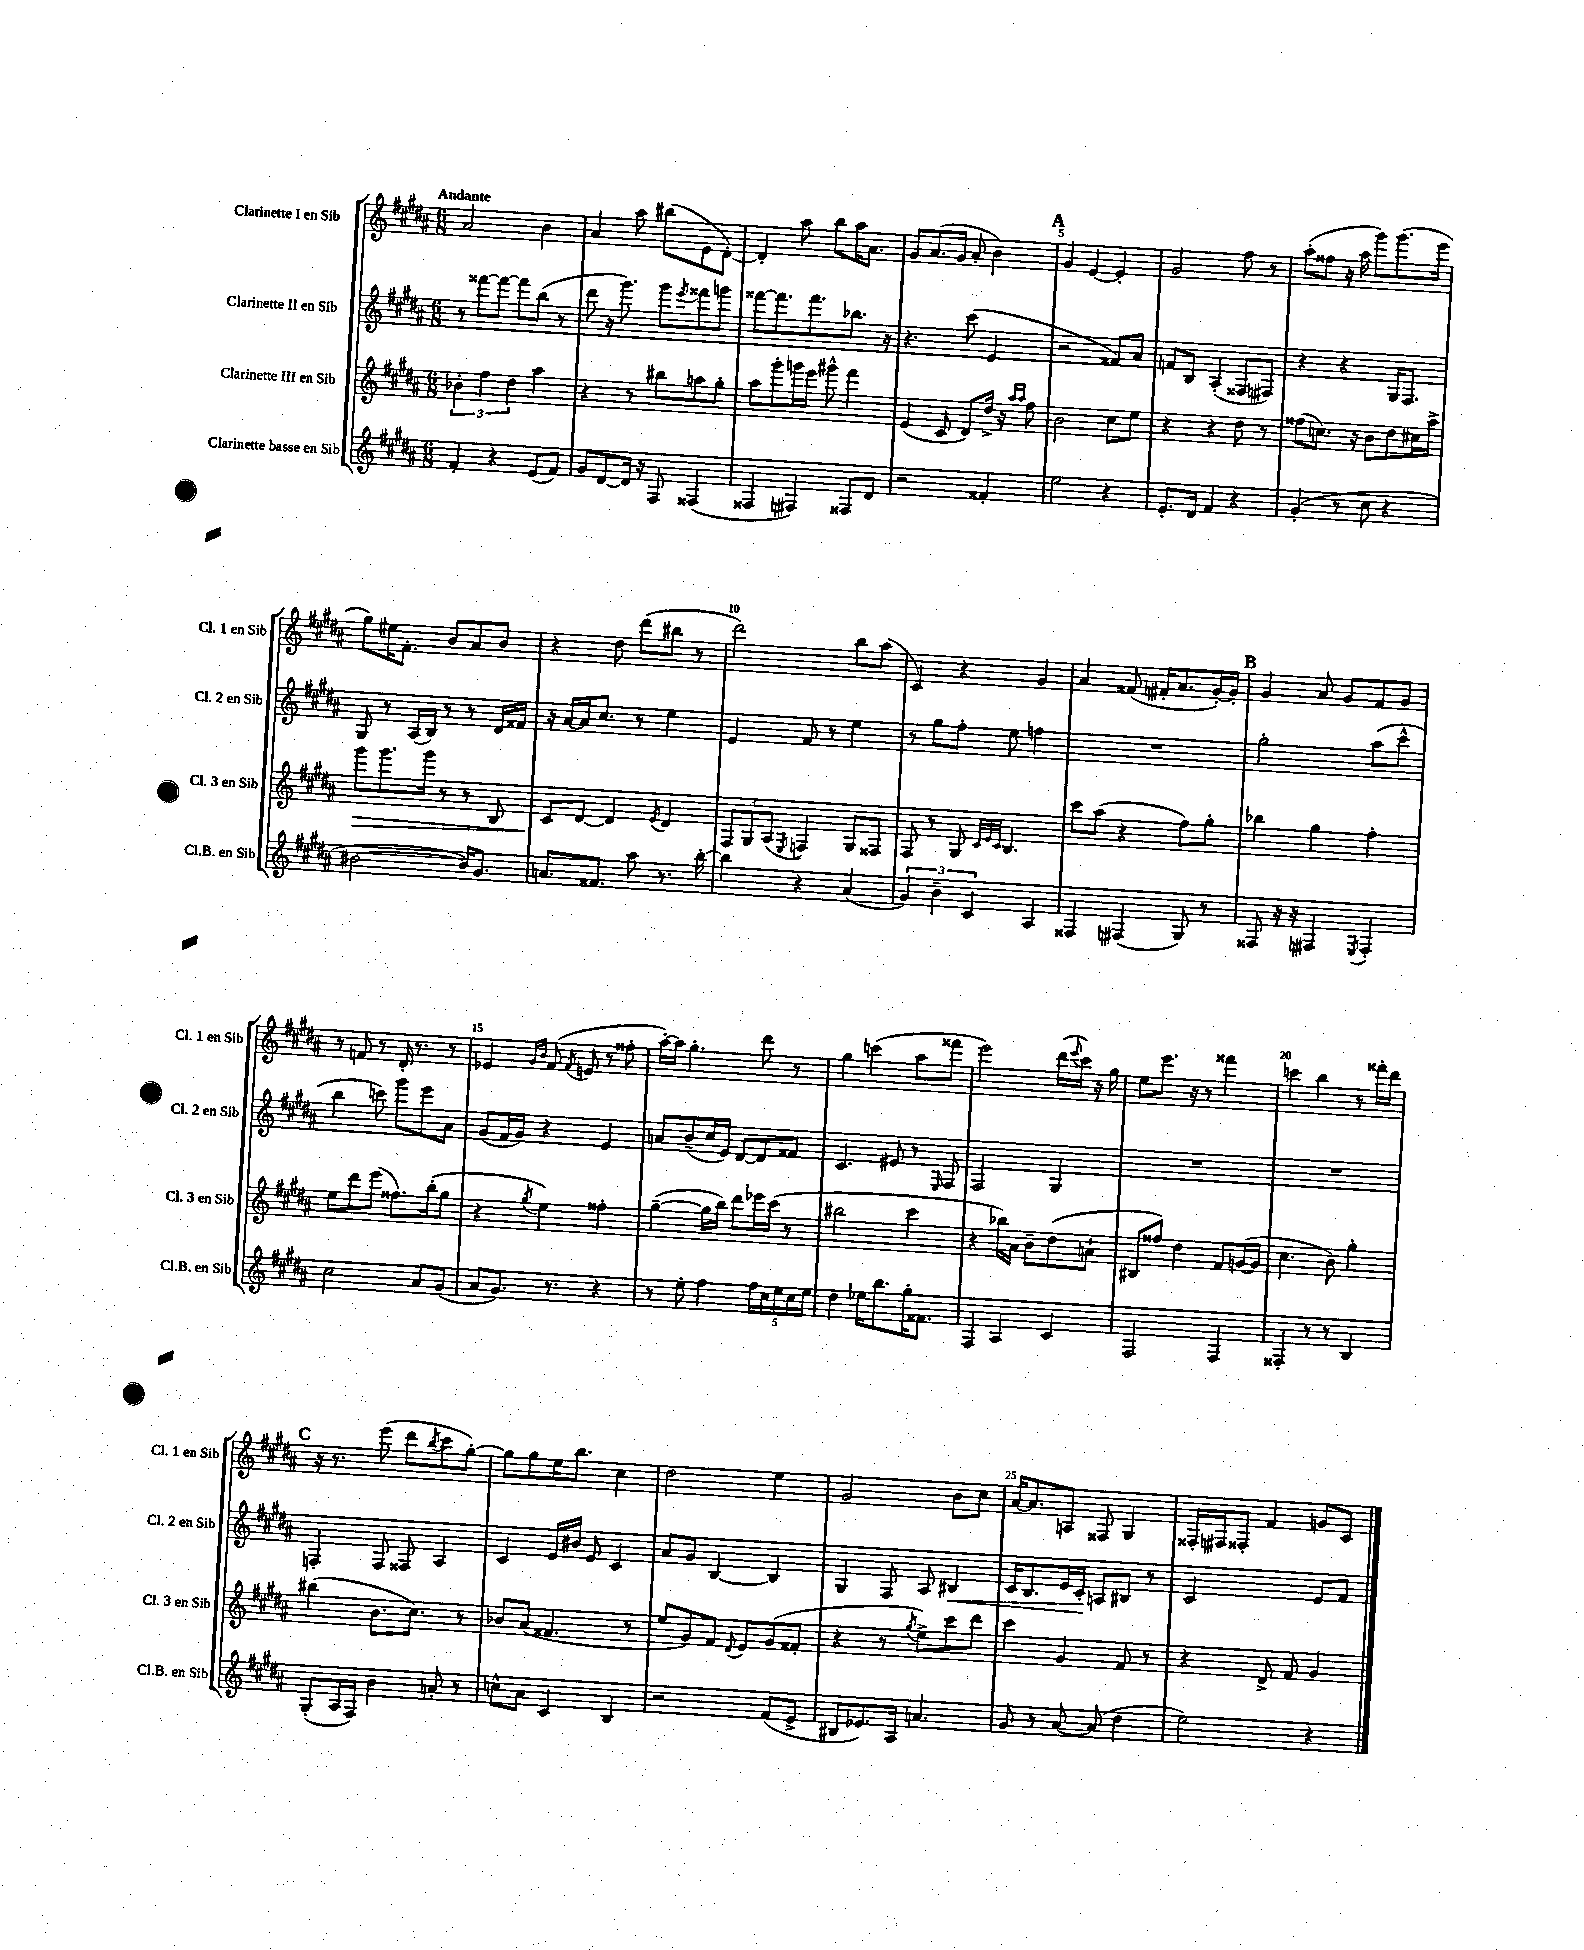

**kern	**kern	**kern	**kern
*staff4	*staff3	*staff2	*staff1
*clefG2	*clefG2	*clefG2	*clefG2
*k[f#c#g#d#a#]	*k[f#c#g#d#a#]	*k[f#c#g#d#a#]	*k[f#c#g#d#a#]
*M6/8	*M6/8	*M6/8	*M6/8
4f#'	6b-'	8r	2a#
.	.	[8fff##	.
.	6ff#	.	.
4r	.	8fff##_	.
.	6dd#	.	.
.	.	8fff##]	.
(8e	4aa#	(8bb	4b
8f#)	.	8r	.
=	=	=	=
8g#	4r	8ddd#	4a#
[8d#	.	16r	.
.	.	8.ggg#)	.
16d#]	8r	.	8aa#
16r	.	.	.
8F#	8bb#	8ggg#	(8bb#
.	.	8qeee	.
(4F##	8aa	8fff##	8e
.	8gg#'	8ggg	[8d#')
=	=	=	=
4F##	8aa#	[8fff##	4d#']
.	8ggg#'	8.fff##]	.
4F#)	16ggg	.	8aa#
.	16eee	8.fff##	.
.	8ggg#^^	.	8bb
8F##	4fff#	8.bb-	16aa#
.	.	.	8.a#
8d#	.	.	.
.	.	16r	.
=	=	=	=
2r	(4e	4.r	8g#
.	.	.	(8.a#
.	8c#	.	.
.	.	.	16g#
.	8d#)	(8ccc#	8a#'
4f##'	16dd#^	4e	4b)
.	16r	.	.
.	16qqaa#	.	.
.	16qqaa#	.	.
.	8ff#	.	.
=	=	=	=
2ee	2b	2r	4g#
.	.	.	[4e
4r	8cc#	8f##)	4e']
.	8ee	8a#	.
=	=	=	=
8.e'	4r	8f	2g#
.	.	8B	.
16d#	.	.	.
4f#	4r	(4A#'	.
4r	8dd#	8F##	8ff#
.	8r	8F#)	8r
=	=	=	=
(4g#'	(8ff##	4r	(8aa#'
.	8.cc)	.	8ff##
8r	.	4r	16r
.	16r	.	16aa#
8cc#	8b	.	8ggg#)
4r	8dd#	16G#	(8.ggg#
.	.	8.F#	.
.	16cc#	.	.
.	16aa#^	.	16eee
=	=	=	=
[2b#	8ggg#	8G#	8gg#)
.	8.ggg#	8r	16ee#
.	.	.	8.f#'
.	.	(16A#	.
.	16ggg#	16B)	.
.	8r	8r	8b
16b#])	8r	8r	8a#
8.g#	.	.	.
.	8B	16d#	8b
.	.	16f##	.
=	=	=	=
8.a	8c#	16r	4r
.	.	[16a#	.
.	[8d#	16a#]	.
8.f##	.	8.cc#	.
.	4d#]	.	8dd#
8aa#	.	8r	(8ddd#
.	8qe	.	.
8.r	4d#	4ee	8bb#
.	.	.	8r
[16bb'	.	.	.
=	=	=	=
4bb]	12F#	4e	2ddd#)
.	12G#	.	.
.	(12A#	.	.
.	8qE	.	.
4r	4F)	8f#	.
.	.	8r	.
(4a#	8G#	4ee	8bb
.	8F##	.	(8aa#
=	=	=	=
6g#)	8F#	8r	4c#)
.	8r	8gg#	.
6b~	.	.	.
.	8G#	8ff#'	4r
6c#	.	.	.
.	32qqc#	.	.
.	32qqe	.	.
.	32qqc#	.	.
.	4.B	8ee	.
4A#	.	4ff	4g#
=	=	=	=
4F##	8ccc#	2.r	4a#
.	(8aa#	.	.
(4F#	4r	.	(8f##
.	.	.	16f#'
.	.	.	8.a#
8G#)	8ff#)	.	.
8r	8gg#'	.	[16g#')
.	.	.	16g#']
=	=	=	=
8F##	4bb-	2gg#'	4g#
16r	.	.	.
16r	.	.	.
4F#	4gg#	.	8a#
.	.	.	8g#
8qE	.	.	.
4F#'	4ff#'	(8aa#	8f#
.	.	8ccc#^^	8g#
=	=	=	=
2cc#	8ee	4bb	8r
.	8ddd#	.	8f
.	(8eee	8ccc)	8r
.	8.ff##)	8ggg#	16d#'
.	.	.	8.r
8a#	.	8eee	.
.	(16bb'	.	.
(8g#	8gg#	8a#	8r
=	=	=	=
8a#	4r	(8g#	4e-
8.g#)	.	16f#	.
.	.	16g#)	.
.	.	.	16qqg#
.	8qgg#	.	16qqb
.	4ee)	4r	(8f#
8.r	.	.	.
.	.	.	8qf#
.	.	.	8e
4r	4ff##'	4e	8r
.	.	.	8ff##'
=	=	=	=
8r	([4gg#~	8a	[16aa#')
.	.	.	16aa#]
8ee'	.	(8b~	4.gg#'
4ff#	16gg#]	16cc#	.
.	16bb)	16e)	.
.	8ddd#	[8d#	.
20ff#	16eee-	8d#]	8ddd#
20cc#	.	.	.
.	(16ccc#	.	.
20ee	.	.	.
.	8r	8f##	8r
20cc#	.	.	.
20ee	.	.	.
=	=	=	=
4dd#	2bb#	4.c#	4gg#
16ee-	.	.	(4ccc
8.bb	.	.	.
.	.	8e#	.
16gg#'	4ccc#	8r	8aa#
8.f##	.	.	.
.	.	16qqE	.
.	.	8F#	8fff##
=	=	=	=
4F#	4r	2F#	2eee)
4A#	16bb-)	.	.
.	16a#	.	.
.	8b~	.	.
4c#	(8dd#	4G#	(16ddd#
.	.	.	8qqeee
.	.	.	16ccc#)
.	8a`	.	16r
.	.	.	16gg#
=	=	=	=
2F#	8B#	2.r	8ee
.	8ff##)	.	8.eee
.	4dd#	.	.
.	.	.	16r
.	.	.	8r
4F#	8f#	.	4fff##
.	([16g	.	.
.	16g]	.	.
=	=	=	=
4F##'	4.cc#	2.r	4ccc
8r	.	.	4bb
8r	8b)	.	.
4B	4gg#'	.	8r
.	.	.	16fff##'
.	.	.	16ddd#
=	=	=	=
(8G#'	(4bb#	4F'	16r
.	.	.	8.r
16A#	.	.	.
16F#)	.	.	.
4b	8.b	8F	(8eee
.	.	8F##	8ddd#
.	8.cc#)	.	.
.	.	.	8qbb
8a'	.	4A#	8ccc#
8r	8r	.	[8gg#')
=	=	=	=
8cc^^	8b-	4c#	8gg#]
8a#	(8a#	.	8gg#
4c#	4.f##	16e	16ee
.	.	16b#	8.bb
.	.	8e	.
4B	.	4c#	4cc#
.	8r	.	.
=	=	=	=
2r	8ee	8a#	2dd#
.	8g#)	8g#	.
.	8f#	[4B	.
.	8qqd#	.	.
.	8e	.	.
(8f#	(8g#	4B]	4ee
8e^	8f##'	.	.
=	=	=	=
8B#	4r	4G#	2g#
8.e-)	.	.	.
.	8r	8F#	.
16A#	.	.	.
.	8qgg#	.	.
4.a	8ee^)	8A#	.
.	8ccc#	4B#	8b
.	8ddd#	.	8cc#
=	=	=	=
8g#	4ccc#	16c#	[16a#
.	.	8.B	8.a#]
8r	.	.	.
[8a#	4g#	16e	8A
.	.	16c#'	.
(8a#]	.	8A	8F##
4dd#	8f#	8B#	4G#
.	8r	8r	.
=	=	=	=
2ee)	4r	2c#	16F##'
.	.	.	16F#
.	.	.	8F##'
.	8d#^	.	4f#
.	8f#	.	.
4r	4g#	8e	8g
.	.	8f#	8c#
==	==	==	==
*-	*-	*-	*-
